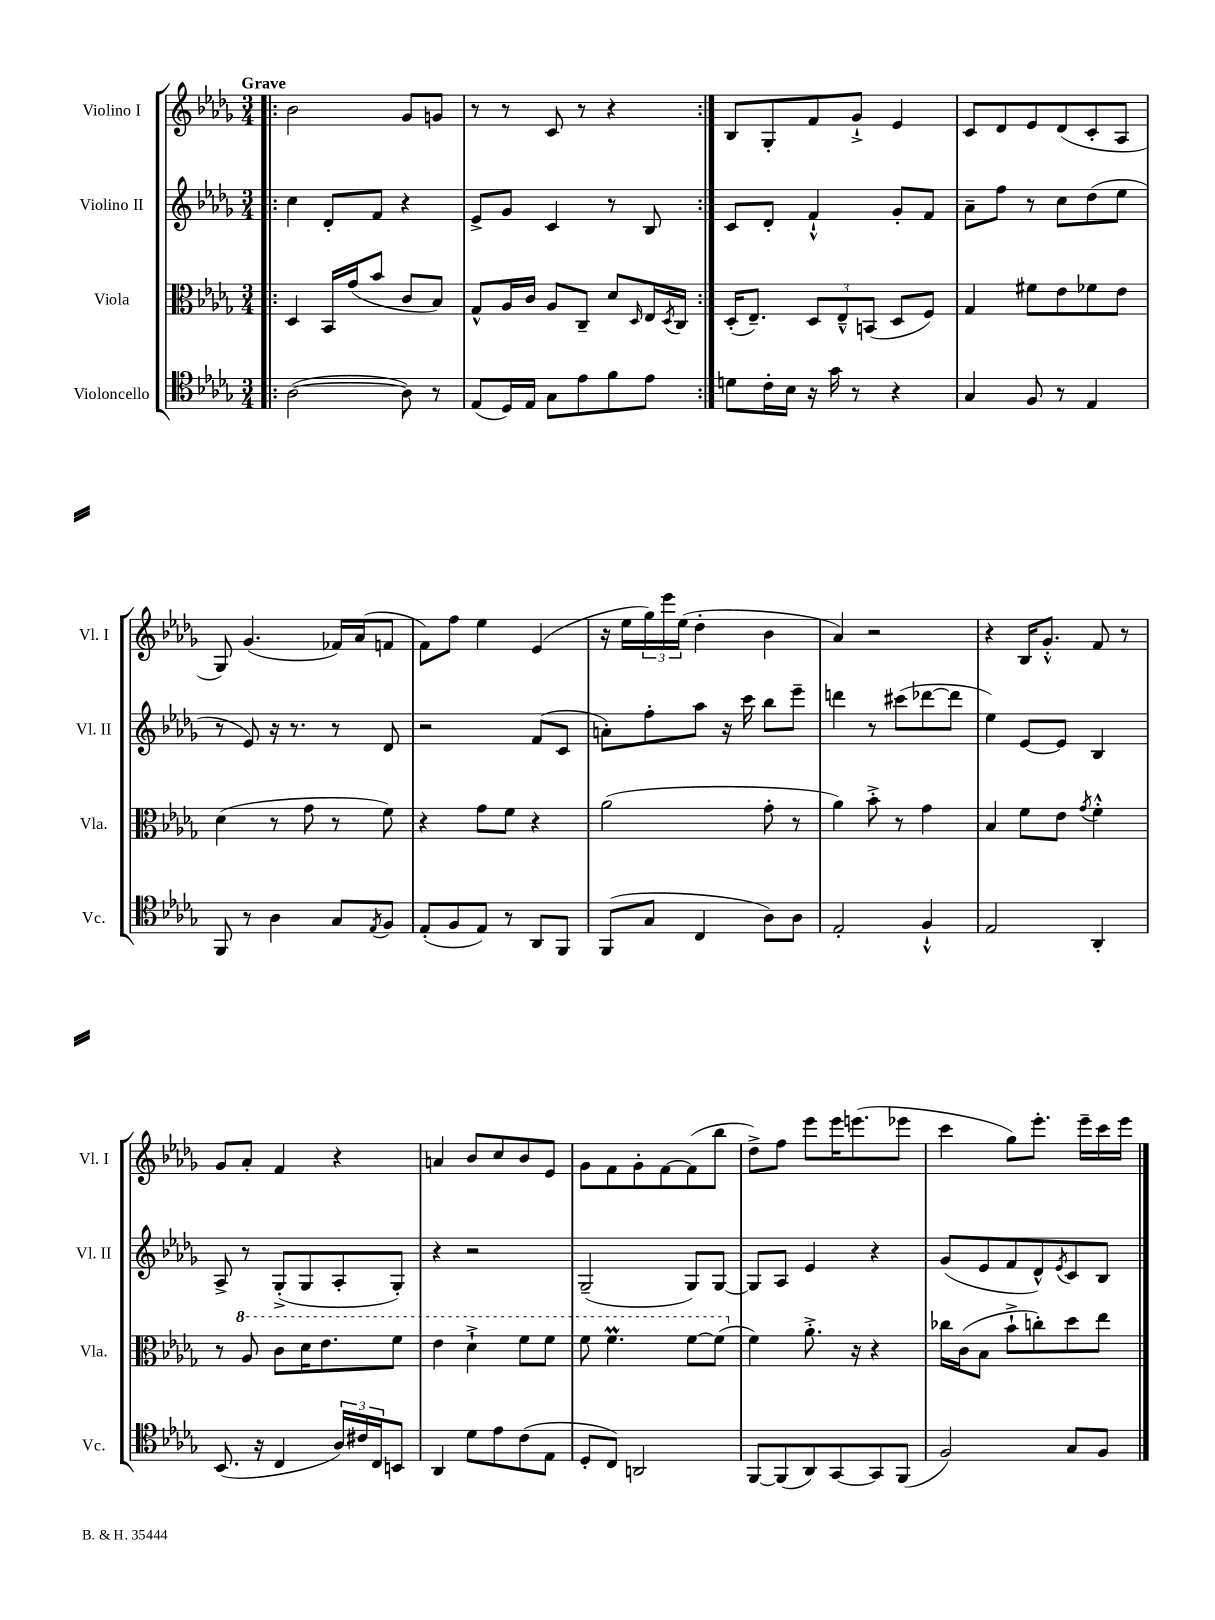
<<
\new StaffGroup <<
\new Staff = "s0" \with { instrumentName = "Violino I" shortInstrumentName = "Vl. I" } {
    \clef treble \key des \major \numericTimeSignature \time 3/4 \tempo "Grave"
    \repeat volta 2 { \bar ".|:" bes'2 ges'8 g'8 |
    r8 r8 c'8 r8 r4 | }
    bes8 ges8-. f'8 ges'8-!-> ees'4 |
    c'8 des'8 ees'8 des'8( c'8-. aes8 |
    ges8) ges'4.( fes'16) aes'16( f'8 |
    f'8) f''8 ees''4 ees'4( |
    r16 ees''16 \tuplet 3/2 { ges''16) ees'''16 ees''16( } des''4-. bes'4 |
    aes'4) r2 |
    r4 bes16 ges'8.-.-^ f'8 r8 |
    ges'8 aes'8-. f'4 r4 |
    a'4 bes'8 c''8 bes'8 ees'8 |
    ges'8 f'8 ges'8-. f'8~ f'8( bes''8 |
    des''8->) f''8 ees'''8 ees'''16 e'''8.( ees'''8 |
    c'''4 ges''8) ees'''8.-. ees'''16-- c'''16 ees'''16 \bar "|." |
}
\new Staff = "s1" \with { instrumentName = "Violino II" shortInstrumentName = "Vl. II" } {
    \clef treble \key des \major \numericTimeSignature \time 3/4
    \repeat volta 2 { \bar ".|:" c''4 des'8-. f'8 r4 |
    ees'8-> ges'8 c'4 r8 bes8 | }
    c'8 des'8-. f'4-!-^ ges'8-. f'8 |
    aes'8-- f''8 r8 c''8 des''8( ees''8 |
    r8 ees'8) r16 r8. r8 des'8 |
    r2 f'8( c'8 |
    a'8-.) f''8-. aes''8 r16 c'''16 bes''8 ees'''8-- |
    d'''4 r8 cis'''8( des'''8~ des'''8 |
    ees''4) ees'8~ ees'8 bes4 |
    aes8-> r8 ges8-.->( ges8 aes8-. ges8-.) |
    r4 r2 |
    ges2--( ges8) ges8~ |
    ges8 aes8 ees'4 r4 |
    ges'8( ees'8 f'8 des'8-^) \acciaccatura { ees'8 } c'8 bes8 \bar "|." |
}
\new Staff = "s2" \with { instrumentName = "Viola" shortInstrumentName = "Vla." } {
    \clef alto \key des \major \numericTimeSignature \time 3/4
    \repeat volta 2 { \bar ".|:" des4 bes,16 ges'16( bes'8 c'8 bes8) |
    ges8-^ aes16 c'16 aes8 c8-- des'8 \grace { des16 } ees16 \acciaccatura { des8 } c16 | }
    des16-.( ees8.--) \tuplet 3/2 { des8 ees8---^ b,8( } des8 f8) |
    ges4 fis'8 ees'8 fes'8 ees'8 |
    des'4( r8 ges'8 r8 f'8) |
    r4 ges'8 f'8 r4 |
    aes'2( ges'8-. r8 |
    aes'4) bes'8-.-> r8 ges'4 |
    bes4 f'8 ees'8 \acciaccatura { ges'8 } f'4-.-^ |
    r8 \ottava #1 aes'8 c''8 des''16 ees''8. f''8 |
    ees''4 des''4-!-> f''8 f''8 |
    f''8 f''4.\prall f''8~ f''8( \ottava #0 |
    f'4) aes'8.-.-> r16 r4 |
    ces''16 c'16( bes8 bes'8-!-> c''8-.) des''8 ees''8 \bar "|." |
}
\new Staff = "s3" \with { instrumentName = "Violoncello" shortInstrumentName = "Vc." } {
    \clef tenor \key des \major \numericTimeSignature \time 3/4
    \repeat volta 2 { \bar ".|:" aes2~( aes8) r8 |
    ees8( des16) ees16 ges8 ees'8 f'8 ees'8 | }
    d'8 c'16-. bes16 r16 ges'16 r8 r4 |
    ges4 f8 r8 ees4 |
    f,8 r8 aes4 ges8 \acciaccatura { ees8 } f8 |
    ees8-.( f8 ees8) r8 aes,8 f,8 |
    f,8( ges8 c4 aes8) aes8 |
    ees2-. f4-!-^ |
    ees2 aes,4-. |
    bes,8.( r16 c4 \tuplet 3/2 { aes16) cis'16 c16 } b,8 |
    aes,4 des'8 ees'8 c'8( ees8 |
    des8-. c8) a,2 |
    f,8~ f,8( aes,8) ges,8~ ges,8 f,8( |
    f2) ges8 f8 \bar "|." |
}
>>
>>
\layout { \context { \Score \remove "Bar_number_engraver" } }
